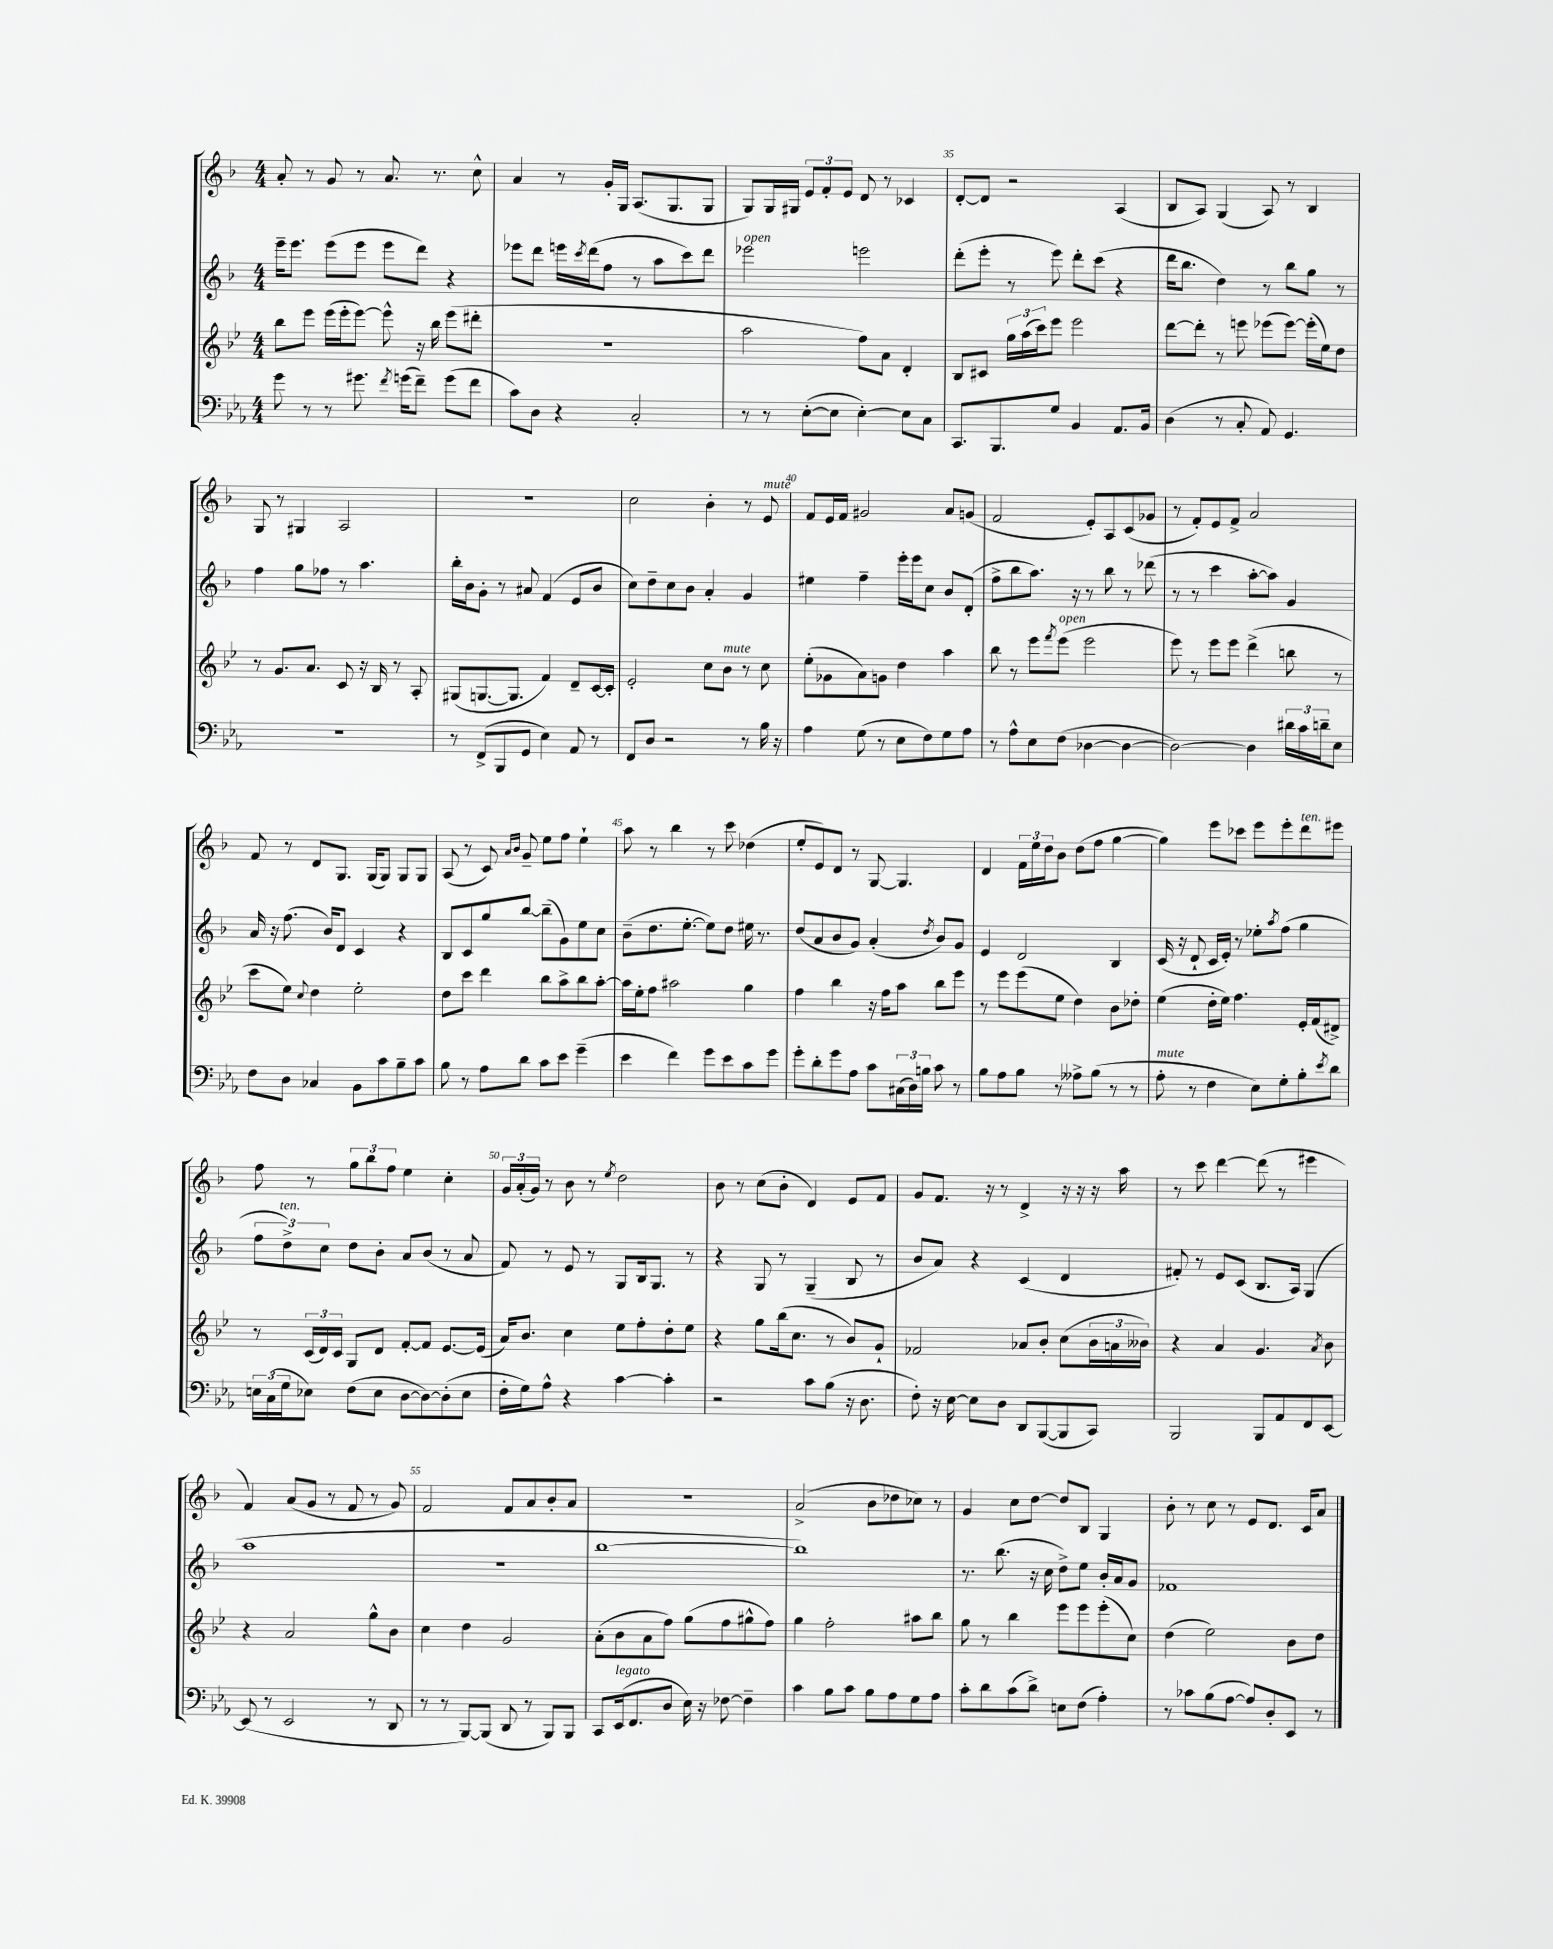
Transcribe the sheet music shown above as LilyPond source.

<<
\new StaffGroup <<
\new Staff = "s0" {
    \clef treble \key f \major \numericTimeSignature \time 4/4
    a'8-. r8 g'8 r8 a'8. r8. c''8-^ |
    a'4 r8 g'16-. g16 a8.( g8. g8 |
    g8) g16 gis16 \tuplet 3/2 { e'8 f'8-. e'8 } d'8 r8 ces'4 |
    d'8~-. d'8 r2 a4( |
    bes8 a8) g4( a8) r8 bes4 |
    g8 r8 gis4 a2 |
    R1 |
    c''2 bes'4-. r8 e'8^\markup { \italic "mute" } |
    f'8 e'16 f'16 gis'2 a'8 g'8( |
    f'2 e'8-.) a8 c'8( ges'8 |
    r8 f'8-.) e'8 f'8-> a'2 |
    f'8 r8 d'8 g8. g16( g8) g8 g8 |
    a8( r8 c'8) \grace { a'16 bes'16 } g'8-- e''8 f''8 e''4-! |
    a''8 r8 bes''4 r8 c'''8 des''4( |
    e''8-. e'8) d'8 r8 g8~ g4. |
    d'4 \tuplet 3/2 { f'16 e''16 d''16 } bes'8 d''8( f''8 g''4~ |
    g''4) e'''8 ces'''8 e'''8 e'''8-. d'''8^\markup { \italic "ten." } eis'''8 |
    f''8 r8 \tuplet 3/2 { g''8 bes''8 f''8 } e''4 c''4-. |
    \tuplet 3/2 { g'16 a'16-.( g'16) } r8 bes'8 r8 \acciaccatura { e''8 } d''2 |
    bes'8 r8 c''8( bes'8-. d'4) e'8 f'8 |
    g'8 f'8. r16 r8 d'4-> r16 r16 r16 a''16 |
    r8 c'''8 d'''4~ d'''8( r8 eis'''4 |
    f'4) a'8( g'8 r8 f'8 r8 g'8) |
    f'2 f'8 a'8 bes'8-. a'8 |
    R1 |
    a'2->( bes'8 des''8 ces''8) r8 |
    g'4 c''8 d''8~ d''8 bes8 g4 |
    bes'8-. r8 c''8 r8 e'8 d'8. c'16 a'8 \bar "|." |
}
\new Staff = "s1" {
    \clef treble \key f \major \numericTimeSignature \time 4/4
    e'''16-- e'''8. e'''8( e'''8 e'''8 d'''8) r4 |
    ees'''8 d'''8 e'''16 \acciaccatura { c'''8 } d'''16( f''8 r8 a''8 c'''8) d'''8 |
    ees'''2^\markup { \italic "open" } e'''2 |
    d'''8-.( e'''8-. r8 e'''8) d'''8-. c'''8( r4 |
    d'''16 bes''8. d''4) r8 bes''8 g''8 r8 |
    f''4 g''8 fes''8 r8 a''4. |
    bes''16-. bes'16 g'8-. r8 ais'8 f'4( e'8 bes'8 |
    c''8) d''8-- c''8 bes'8 a'4-. g'4 |
    eis''4 f''4-- e'''16-. e'''16 c''8 bes'8 d'8-.( |
    f''8-> bes''8 a''8.) r16 r8 bes''8 r8 des'''8( |
    r8 r8 c'''4 a''8~-. a''8) g'4 |
    a'16 r16 f''8.( bes'16) d'8 c'4 r4 |
    bes8 c'8 g''8 bes''8~ bes''8--( g'8) e''8 c''8 |
    bes'8--( d''8. e''8.~-. e''8) d''8 eis''16 r8. |
    d''8( a'8 bes'8 g'8) a'4-.( \acciaccatura { d''8 } bes'8) g'8 |
    e'4 d'2 bes4 |
    c'16( r16 d'8-! c'16 e'16-.) r8 ees''8-. \acciaccatura { a''8 } f''8( g''4 |
    \tuplet 3/2 { f''8 d''8->^\markup { \italic "ten." }) c''8 } d''8 bes'8-. a'8 bes'8( r8 a'8 |
    f'8) r8 e'8 r8 g8 bes16 g8. r8 |
    r4 g8 r8 g4--( bes8 r8 |
    bes'8 a'8) r4 c'4( d'4 |
    fis'8-.) r8 e'8 c'8( bes8. a16) g4( |
    a''1 |
    R1 |
    bes''1~ |
    bes''1) |
    r8. bes''8.( r16 c''16 d''8->) e''8 bes'16-. a'16 g'8 |
    fes'1 \bar "|." |
}
\new Staff = "s2" {
    \clef treble \key bes \major \numericTimeSignature \time 4/4
    bes''8 ees'''8 ees'''16( ees'''16-. ees'''8~) ees'''8-^ r16 bes''16 ees'''8( dis'''8-. |
    R1 |
    a''2 f''8) a'8 d'4-. |
    bes8 cis'8 \tuplet 3/2 { g''16 a''16( c'''16) } ees'''8 ees'''2 |
    d'''8~ d'''8-. r8 e'''8 ees'''8( ees'''8~) ees'''16-.( ees''16) d''8 |
    r8 g'8. a'8. c'8 r16 bes16 r8 a8-. |
    gis8( g8.~ g8. f'4) d'8-- c'16~ c'16-. |
    ees'2-. c''8 bes'8^\markup { \italic "mute" } r8 c''8 |
    ees''8-.( ges'8 a'8) g'8 d''4 a''4 |
    bes''8 r8 ees'''8 \acciaccatura { f'''8 } ees'''8^\markup { \italic "open" }( ees'''2 |
    ees'''8) r8 ees'''8 ees'''8 d'''4->( b''8 r8 |
    c'''8 ees''8) \appoggiatura { c''8 } d''4 ees''2-. |
    d''8 c'''8 d'''4 bes''8 a''8-> bes''8 a''8~-. |
    a''16 ees''16-. f''8 ais''2 g''4 |
    f''4 bes''4 r16 f''16 a''8 bes''8 ees'''8 |
    r8 ees'''8 ees'''8( ees''8 d''4) bes'8 des''8-. |
    ees''4( d''16-. ees''16) f''4. ees'16-. f'16( dis'8->) |
    r8 \tuplet 3/2 { c'16( d'16) c'16 } g8 d'8 f'8~-. f'8 ees'8.~ ees'16( |
    a'16) bes'8. c''4 ees''8 f''8-. d''8-. ees''8 |
    r4 g''8 bes''16( c''8. r8 bes'8) g'8-! |
    fes'2 aes'8 bes'8-. c''8( \tuplet 3/2 { bes'16 a'16 beses'16) } |
    r4 a'4 g'4. \acciaccatura { a'8 } bes'8 |
    r4 a'2 g''8-^ bes'8 |
    c''4 d''4 g'2 |
    a'8-.( bes'8 a'8 f''8) g''8( f''8 gis''8-^ f''8) |
    g''4 f''2-. ais''8 bes''8 |
    g''8 r8 bes''4 ees'''8 ees'''8 ees'''8-.( c''8) |
    d''4( ees''2) bes'8 d''8 \bar "|." |
}
\new Staff = "s3" {
    \clef bass \key ees \major \numericTimeSignature \time 4/4
    g'8 r8 r8 gis'8. \acciaccatura { f'8 } g'16( f'8--) g'8( f'8 |
    c'8) d8 r4 c2-. |
    r8 r8 ees8~-.( ees8 ees4~-.) ees8 c8 |
    c,8. bes,,8. g8 bes,4 aes,8. bes,16 |
    d4( r8 c8-. aes,8) g,4. |
    R1 |
    r8 f,8->( bes,,8 g,8 ees4) aes,8 r8 |
    f,8 d8 r2 r8 bes16 r16 |
    aes4 g8( r8 ees8 f8) g8 aes8 |
    r8 aes8-^ ees8 f8( des4~ des4~ |
    des2~) des4 \tuplet 3/2 { dis'16 c'16 d'16-- } ees8 |
    f8 d8 ces4 bes,8 c'8 bes8-- c'8 |
    bes8 r8 aes8 d'8 c'8 ees'8 g'4--( |
    ees'4 f'4) g'8 ees'8 c'8 g'8 |
    g'8-. d'8-. g'8 aes8 c'8 \tuplet 3/2 { cis16( d16) b16 } c'8 r8 |
    bes8 aes8 bes8 r8 aeses8-> bes8( r8 r8 |
    aes8-.^\markup { \italic "mute" } r8 f4 ees8) g8-. bes8-. \acciaccatura { ees'8 } d'8 |
    \tuplet 3/2 { e16 c16( g16 } ees8) f8( ees8 d8~ d8~) d8-.( ees8 |
    f16-. g16) aes8-^ r4 c'4~ c'4-. |
    r2 c'8 bes8( r16 d8. |
    f8-.) r16 ees16~ ees8 d8 d,8 bes,,8~( bes,,8 c,8) |
    bes,,2 bes,,8 aes,8 f,8 ees,8~ |
    ees,8( r8 ees,2 r8 d,8 |
    r8 r8 bes,,8~) bes,,8( d,8 r8 bes,,8) bes,,8 |
    c,8 ees,16^\markup { \italic "legato" }( f,8. d8 ees16) r16 fes8~ fes4-- |
    c'4 bes8 c'8 bes8 aes8 g8 aes8 |
    c'8-. d'8 c'8( d'8->) e8 f8( aes4-.) |
    r8 ces'8 bes8( aes8~ aes8) d8-. ees,8 r8 \bar "|." |
}
>>
>>
\layout { \context { \Score currentBarNumber = #32 \override BarNumber.break-visibility = ##(#f #t #t) barNumberVisibility = #(every-nth-bar-number-visible 5) } }
